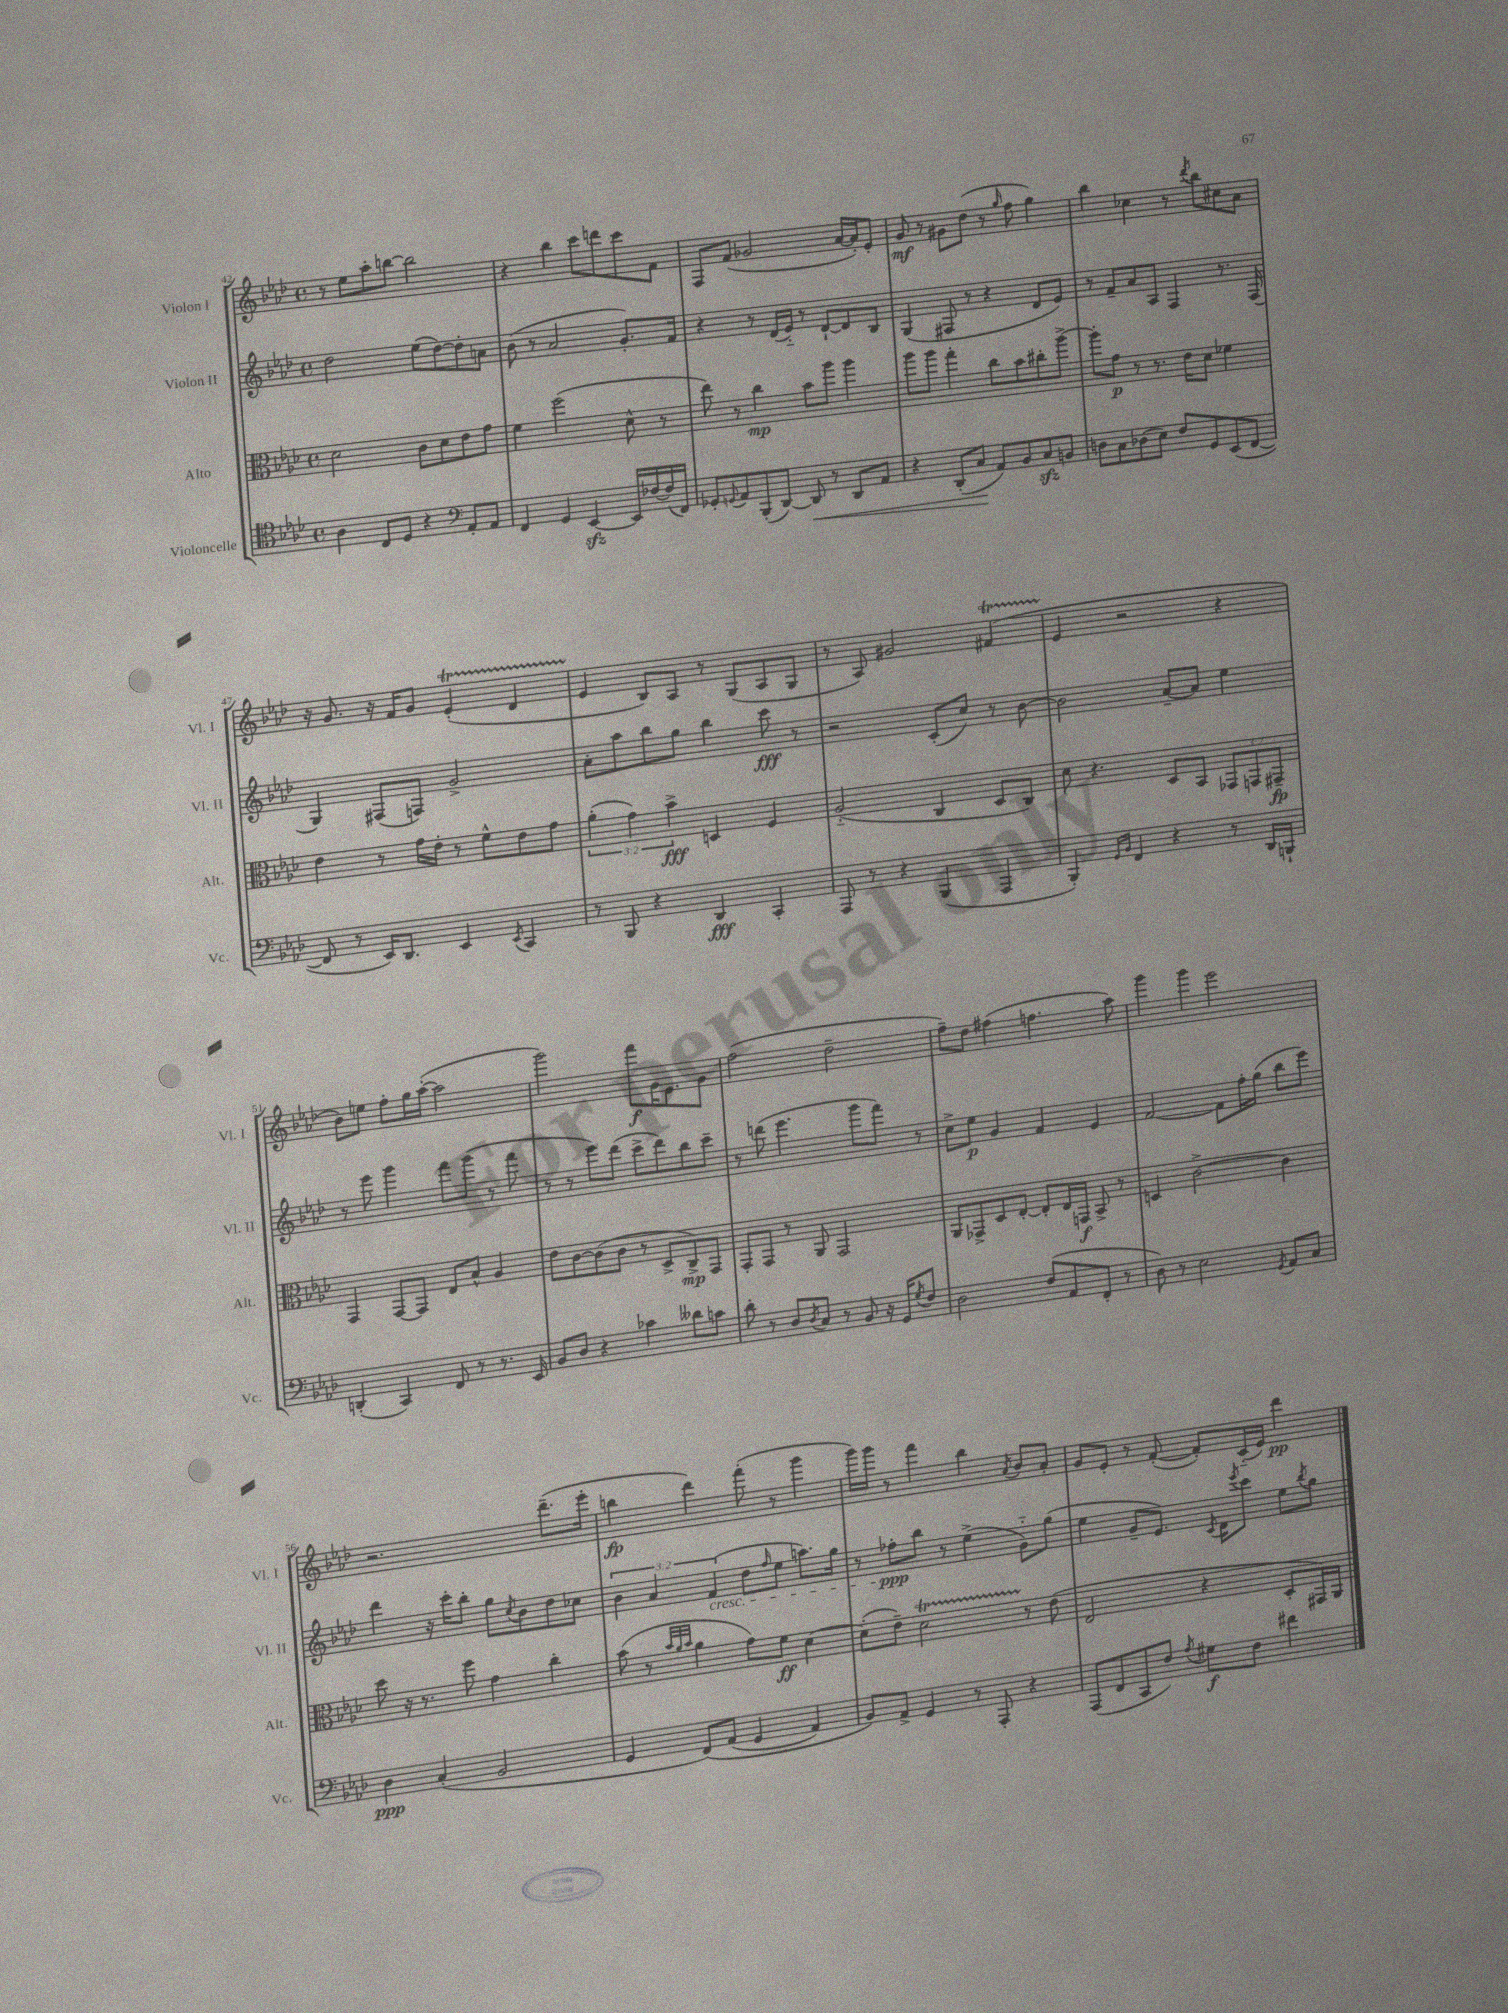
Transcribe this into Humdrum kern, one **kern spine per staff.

**kern	**kern	**kern	**kern
*staff4	*staff3	*staff2	*staff1
*clefC4	*clefC3	*clefG2	*clefG2
*k[b-e-a-d-]	*k[b-e-a-d-]	*k[b-e-a-d-]	*k[b-e-a-d-]
*M4/4	*M4/4	*M4/4	*M4/4
*met(c)	*met(c)	*met(c)	*met(c)
4A-	2d-	2dd-	8r
.	.	.	8ee-
8C	.	.	8aa-'
8D-	.	.	[8bb
4r	8c	(8ee-	2bb]
.	8d-	[8dd-)	.
*clefF4	*	*	*
8AA-'	8e-	8dd-']	.
8AA-	8g	8a	.
=	=	=	=
4FF	4f	(8b-	4r
.	.	8r	.
4GG	(2ff	2a-	4bb-
[4EE-	.	.	8ccc
.	.	.	8ddd
16EE-]	8d-^^	8.g')	8ccc
[16F-	.	.	.
(16F-]	8r	.	8f
16FF)	.	16f	.
=	=	=	=
8GG-'	8ee-)	4r	8F
8qqGG	.	.	.
8AA-	8r	.	(8f
(8BBB-'	4cc	8r	2g-
[8DD-)	.	(16d-	.
.	.	16e-'~)	.
8DD-]	8b-	8r	.
8r	8aa-	[8d-`	.
8DD-	4aa-	8d-]	[16a-
.	.	.	16a-'])
8AA-	.	8B-	8e-'
=	=	=	=
4r	8aa-	(4G	8g
.	8aa-	.	8r
(8DD-'	4gg'	8F#	8g#
8C	.	8r	(8dd-
8AA-)	8cc	4r	8r
.	.	.	16qqgg
8BB-	8b-	.	8ff
8C	8cc#'	8d-	4gg)
8BB	[8aa-^	8e-)	.
=	=	=	=
8D	8aa-']	8r	4bb-
8C	8g	8f~	.
(8D-	8r	8a-	4cc-
8E-)	8.r	8A-	.
8F	.	4F	8r
.	16e-	.	.
.	.	.	8qddd-
8GG	8d-	.	8bb-
(8EE-	4f-	8.r	8cc#
[8FF	.	.	8a-
.	.	(16F	.
=	=	=	=
8FF]	4e-	4G)	16r
.	.	.	8.g
8r	.	.	.
16EE-)	8r	(8F#	16r
8.DD-	.	.	16f
.	16g	8F)	8g
.	16e-'	.	.
4EE-	8r	2g^	(4e-'
.	8f^^	.	.
8qEE-	.	.	.
4CC	8e-	.	4d-
.	8g	.	.
=	=	=	=
8r	(6a-'	8a-'	4e-
8BBB-	.	8aa-	.
.	6g)	.	.
4r	.	8bb-	8B-)
.	6b-^	.	.
.	.	8gg	8A-
4DD-	4D	4bb-	8r
.	.	.	(8G
4CC'	4F	8ccc	8A-
.	.	8r	8G
=	=	=	=
8AAA-	(2A-'~	2r	8r
8r	.	.	8A-)
4r	.	.	2g#
(4BBB-	4C	(8c'	.
.	.	8cc)	.
4AAA-	8D-	8r	(4f#
.	8C)	[8b-	.
=	=	=	=
4BBB-')	8d-	2b-]	4e-
.	4.r	.	.
16qqGG	.	.	.
16qqBB-	.	.	.
4FF	.	.	2r
4r	8D-	[8a-~	.
.	8BB-	8a-]	.
8r	12GG-	4ee-	4r
.	12GG	.	.
16DD-	.	.	.
.	12GG#~	.	.
16BBB`	.	.	.
=	=	=	=
(4DD'	4GG	8r	8b-)
.	.	8eee-	8ee
4CC)	[8GG	4ggg	8ff'
.	8GG]	.	16gg
.	.	.	([16aa-'
8FF	8E-	8fff	2aa-]
8r	8B-^^	(8ggg	.
8.r	4A-	8r	.
.	.	8fff	.
16EE-	.	.	.
=	=	=	=
8BB-	8e-	8r	2ggg)
8D-	[8c	8r	.
4r	(8c]	8eee-)	.
.	8c	(8ddd-	.
4c-	8r	8ccc^	8fff
.	8D-^	8ddd-)	16g
.	.	.	8.e-
8d--	8C^)	8bb-	.
8c	8GG	8ccc~	8g
=	=	=	=
8d-'	8GG'	8r	(2ff
8r	8GG	(8ddd	.
8D-	8r	4.eee-	.
8qD-	.	.	.
8C	8AA-	.	.
8r	2GG	.	2dd-~
8BB-	.	8ggg	.
16r	.	8fff)	.
16GG	.	.	.
8qG	.	.	.
8F	.	8r	.
=	=	=	=
2D-	8AA-	8cc^	8ff~)
.	8GG-^	8ee-	8dd-
.	8D-	4g	(4ff#
.	[8E-'	.	.
(8F	8E-']	4f	4.ff
8AA-	16E-	.	.
.	16GG	.	.
8FF'	8BB-^	4e-	.
8r	8r	.	8aa-)
=	=	=	=
8D-)	4D	[2f	4ggg
8r	.	.	.
2E-	[2c^	.	4ggg
.	.	8f]	2eee-
.	.	16ff'	.
.	.	(16gg	.
8qGG	.	.	.
8AA-	4c]	8bb-	.
8C	.	8eee-)	.
=	=	=	=
4D-	8dd-	4ddd-	2.r
.	16r	.	.
.	8.r	.	.
(4C'	.	16r	.
.	.	16ccc'	.
.	8ff	8bb-'	.
2BB-	4g	8gg	.
.	.	8qcc	.
.	.	8b-	.
.	4cc'	8dd-	(8.ddd-~
.	.	8cc-	.
.	.	.	16eee-'
=	=	=	=
4GG	(8b-	6b-	4bb
.	8r	.	.
.	.	6a-	.
.	32qqb-	.	.
.	32qqa-	.	.
.	32qqb-	.	.
&(8FF)	4a-	.	4ddd-)
.	.	(6f	.
(8AA-	.	.	.
4GG	8g)	8dd-	(8fff'
.	.	16qqff	.
.	8f	8ee-	8r
4AA-)	[4d-	8.aa)	4ggg
.	.	16gg	.
=	=	=	=
8BB-&)	(8d-']	8r	16ggg)
.	.	.	16ggg
8AA-^	8e-~)	8ff-'	8r
4GG	2d-	8bb-	4fff
.	.	8r	.
8r	.	(4ee-^	4bb-
8AAA-'	.	.	.
.	.	.	8qa-
4r	8r	8g'~)	8b-
.	(8e-	(8gg	8a-'
=	=	=	=
(8AAA-	2E-	4ee-	8g
8FF	.	.	8e-'
8CC	.	8g~	8r
8F)	.	8.e-)	([8f'
8qA-	.	.	.
8G#	4r	.	8f'])
.	.	8qc	.
.	.	16d-	.
.	.	8qeee-	.
8F	.	8ccc	(16c'~
.	.	.	16e-)
4f#	8D-'	8ee-	4ddd-
.	.	8qbb-	.
.	16GG#)	8gg	.
.	16AA-	.	.
==	==	==	==
*-	*-	*-	*-
